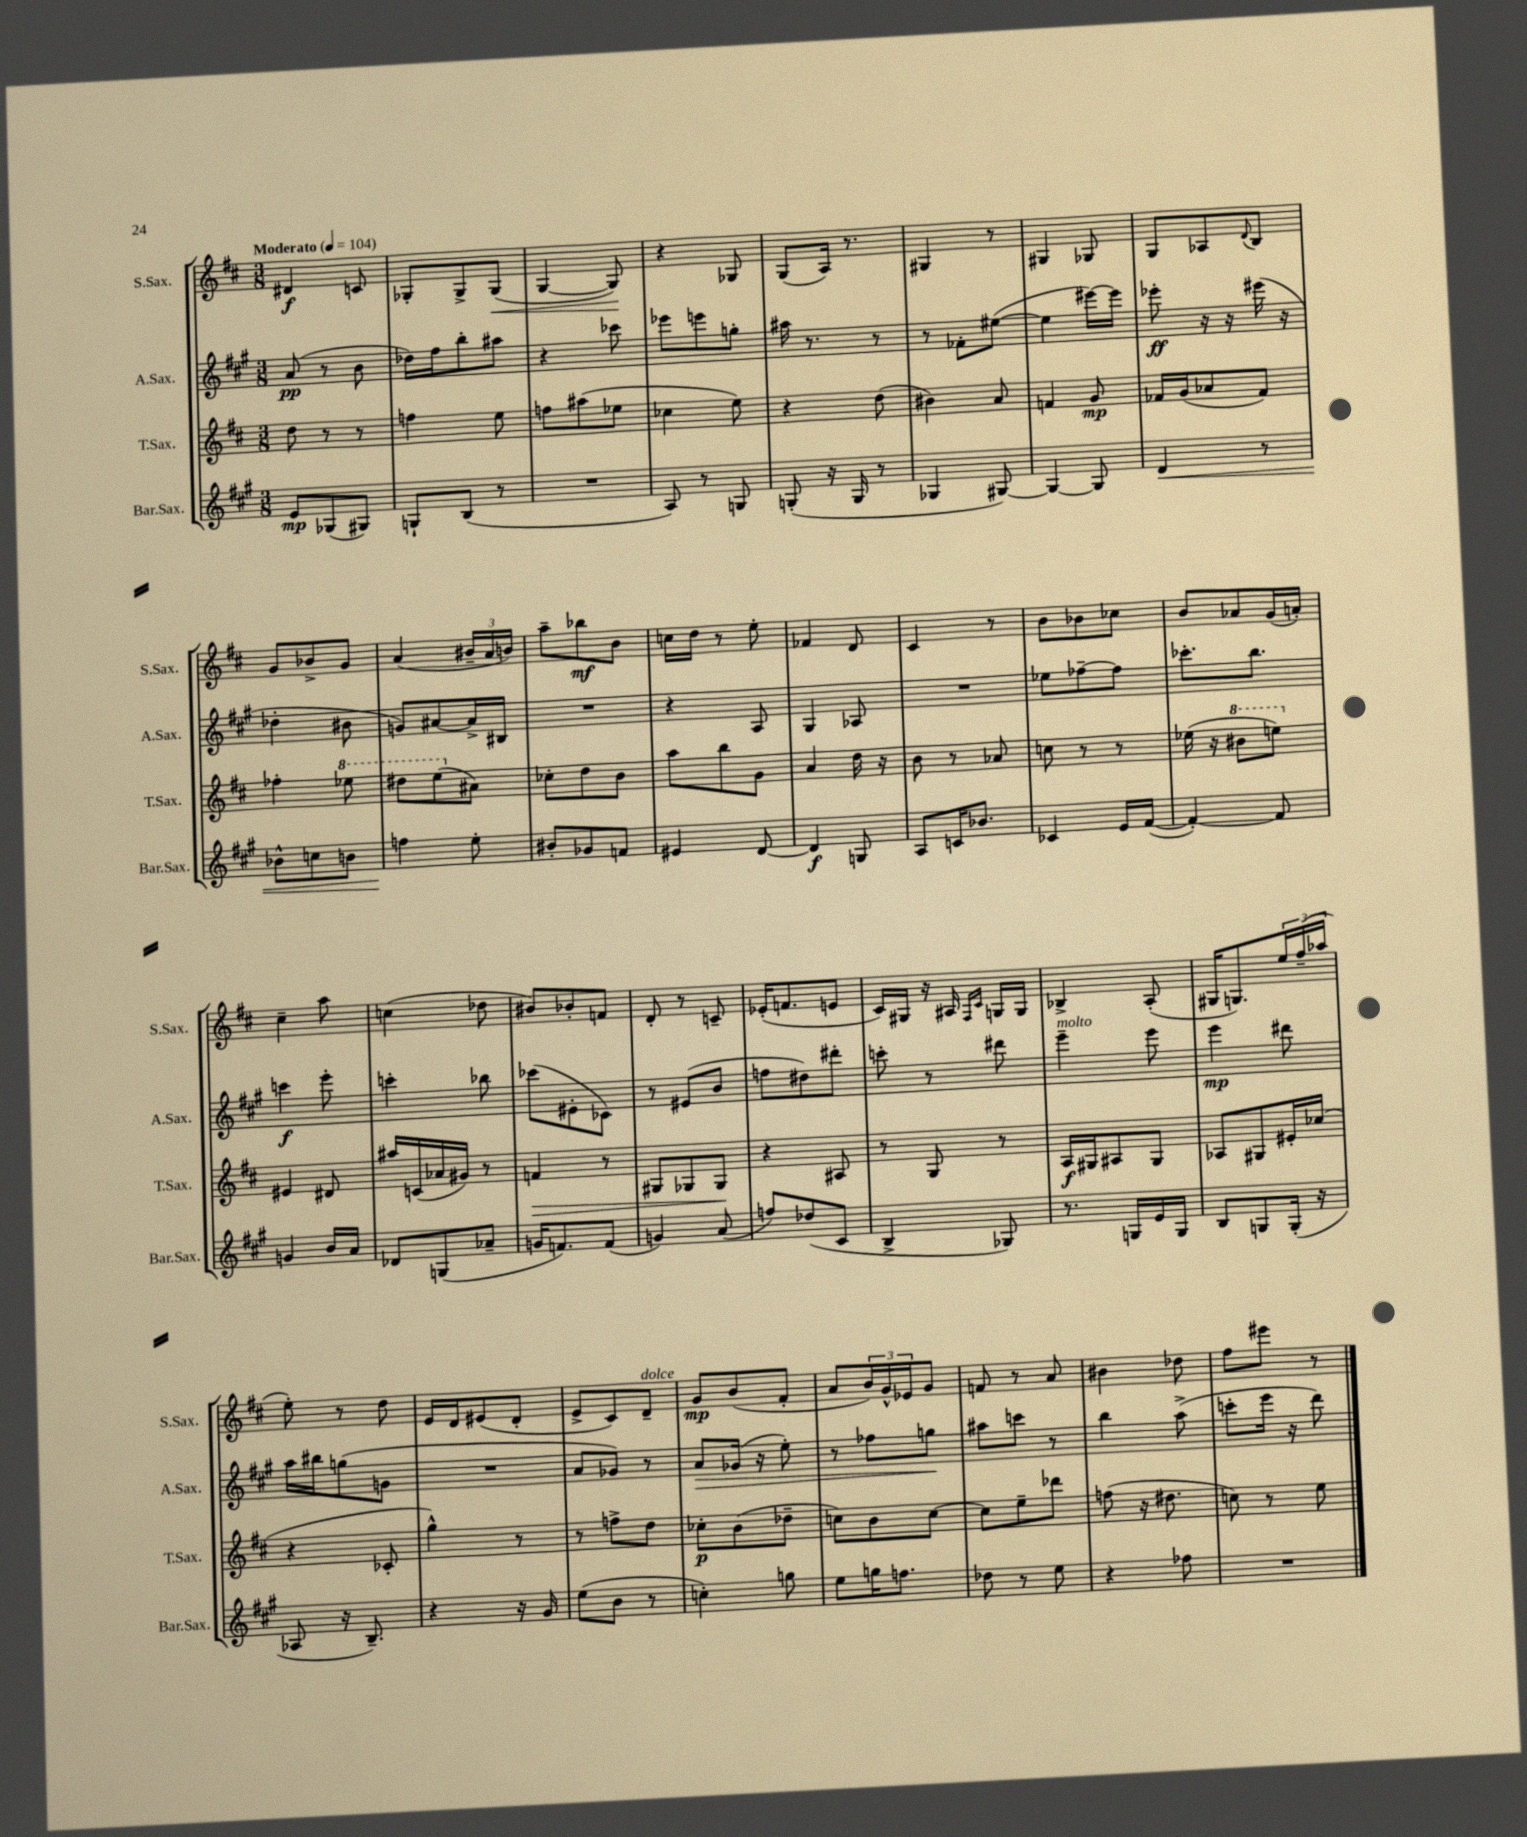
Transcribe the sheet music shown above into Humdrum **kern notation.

**kern	**kern	**kern	**kern
*staff4	*staff3	*staff2	*staff1
*clefG2	*clefG2	*clefG2	*clefG2
*k[f#c#g#]	*k[f#c#]	*k[f#c#g#]	*k[f#c#]
*M3/8	*M3/8	*M3/8	*M3/8
*MM104	*MM104	*MM104	*MM104
8e	8dd	(8a	4d#
(8G-	8r	8r	.
8G#)	8r	8b	8c
=	=	=	=
8G`	4ff	16dd-)	8G-'
.	.	16ff#	.
(8B	.	8bb'	8G-^
8r	8ee	8aa#	(8G-
=	=	=	=
4.r	8ff	4r	[4G
.	(8aa#	.	.
.	8ee-	8ccc-	8G])
=	=	=	=
8A)	4cc-	8eee-	4r
8r	.	8eee	.
8G	8ee)	8gg'	8G-
=	=	=	=
(8G'	4r	16aa#	(8G
.	.	8.r	.
16r	.	.	16A)
16G	.	.	8.r
8r	(8dd	8r	.
=	=	=	=
4G-	4b#)	8r	4G#
.	.	8f-'	.
[8G#)	8a	([8ee#	8r
=	=	=	=
4G#_	4f	4ee#]	4G#
8G#]	8g	[16eee#)	8G-
.	.	16eee#]	.
=	=	=	=
4d	16f-	8eee-'	8G
.	(16g	.	.
.	8a-	16r	8A-
.	.	16r	.
.	.	.	8qqd
8r	8f-)	(16eee#	8B
.	.	16r	.
=	=	=	=
8b-^^	4ff-'	4dd-'	8g
8cc	.	.	8b-^
8b	8eee-	8b#	8g
=	=	=	=
4ff	8ddd#	8g)	(4a
.	(8eee	[8a#	.
8ee'	8a#)	16a#^]	24b#~
.	.	.	24a
.	.	16B#	.
.	.	.	24b)
=	=	=	=
8b#'	8cc-'	4.r	8aa~
8g-	8dd	.	8bb-
8f	8b	.	8b
=	=	=	=
4e#	8aa	4r	16cc
.	.	.	16dd
.	8bb	.	8r
[8d	8g	8A	8ee'
=	=	=	=
4d]	4a	4G#	4f-
8G	16dd	8A-	8d
.	16r	.	.
=	=	=	=
8A	8b	4.r	4c#
16c	8r	.	.
8.b-	.	.	.
.	8a-	.	8r
=	=	=	=
4c-	8cc	8ee-	8b
.	8r	[8ff-~	8b-
16e	8r	8ff-]	8cc-
([16f#	.	.	.
=	=	=	=
4f#'_)	(16ee-	8.ccc-'	8b
.	16r	.	.
.	8bb#	.	8a-
.	.	8.bb	.
8f#]	8eee)	.	(16g
.	.	.	16a')
=	=	=	=
4g	4e#	4ccc	4cc#~
16b	8d#	8eee'	8aa
16a	.	.	.
=	=	=	=
8d-	16aa#	4ccc'	(4cc
.	(16c	.	.
(8G	16a-	.	.
.	16g#)	.	.
8a-~	8r	8bb-	8dd-
=	=	=	=
16g	4f	(8ccc-	8b#)
8.f)	.	.	.
.	.	8e#'	8b-'
(8f	8r	8c-)	8f
=	=	=	=
4g)	8G#	8r	8d'
.	8G-	(8e#	8r
(8a	8G-	8b	8c~
=	=	=	=
8ff)	4r	8ff	(16e-'
.	.	.	8.f
(8dd-	.	8dd#)	.
8c#	8A#	8ddd#'	8e
=	=	=	=
4B^	8r	8ccc'	16c#)
.	.	.	16G#
.	8G	8r	16r
.	.	.	16A#
.	.	.	16qqF#
.	.	.	16qqc#
8G-)	8r	8ddd#	16G
.	.	.	16G
=	=	=	=
8.r	16A	4eee~	4B-^
.	16G#	.	.
.	8A#	.	.
16G	.	.	.
16e	8G#	8eee	(8A'
16G	.	.	.
=	=	=	=
8B	8A-	4eee	16G#
.	.	.	8.G)
8G	8G#	.	.
(16G'	16e#'	8ddd#	24ee
.	.	.	(24ff#~
16r	(16cc-	.	.
.	.	.	24aa-
=	=	=	=
8A-	4r	16aa	8ee')
.	.	16bb#	.
16r	.	(8gg	8r
8.B~)	.	.	.
.	8c-'	8g	8dd
=	=	=	=
4r	4gg^^)	4.r	16e
.	.	.	16d
.	.	.	(8e#
16r	8r	.	8d'
16g#	.	.	.
=	=	=	=
(8ee	8r	8a	8e^
8b	8ff^	8g-)	8c#)
8r	8dd	8r	8d~
=	=	=	=
4cc')	8cc-'	8a	8g
.	(8b	(16g-	(8b
.	.	16r	.
8gg	8dd-~	8ee')	8f#'
=	=	=	=
8ee	8cc)	8r	8a
16gg	8b	8ff-	24b)
.	.	.	24g^^
8.ff	.	.	.
.	.	.	24e-
.	[8cc	8gg	8g
=	=	=	=
8dd-	8cc]	8aa#	8f
8r	8ee~	8ccc	8r
8ee	8ddd-	8r	8a
=	=	=	=
4r	(8ff	4bb	4b#
.	16r	.	.
.	8.dd#	.	.
8ff-	.	(8aa^	8dd-
=	=	=	=
4.r	8cc)	8ccc'	8ff#
.	8r	16eee	8eee#
.	.	16r	.
.	8ee	8ddd)	8r
==	==	==	==
*-	*-	*-	*-
